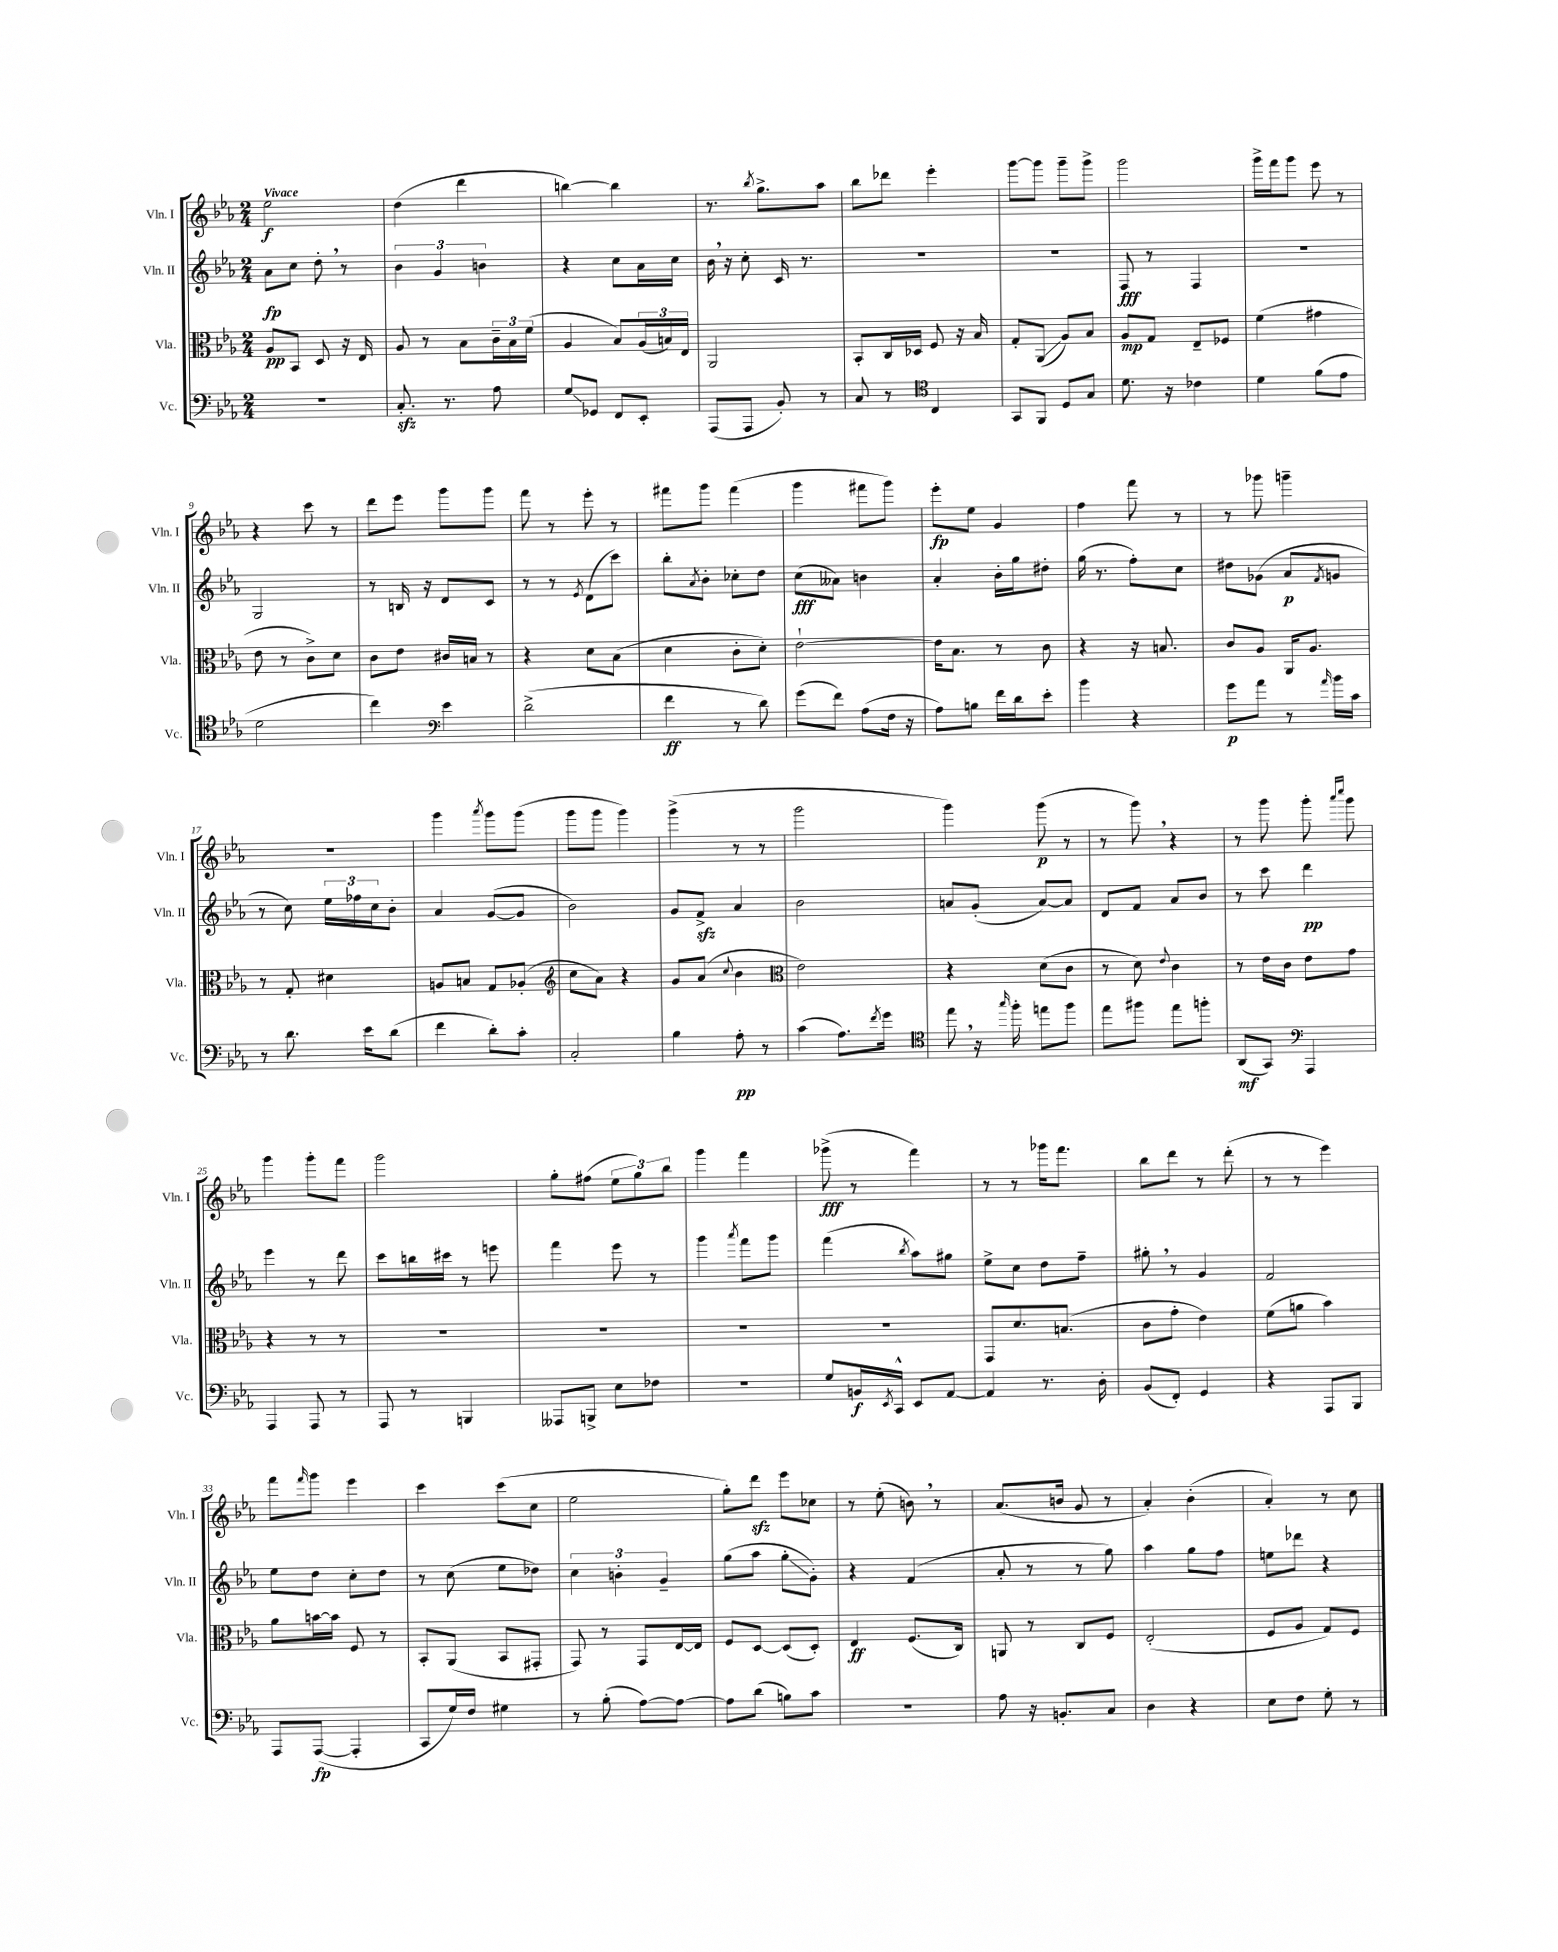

**kern	**kern	**kern	**kern
*staff4	*staff3	*staff2	*staff1
*clefF4	*clefC3	*clefG2	*clefG2
*k[b-e-a-]	*k[b-e-a-]	*k[b-e-a-]	*k[b-e-a-]
*M2/4	*M2/4	*M2/4	*M2/4
2r	8A-	8a-	2ee-
.	8BB-	8cc	.
.	8D	8dd'	.
.	16r	8r	.
.	16E-	.	.
=	=	=	=
8.C'	8A-	6b-	(4dd
.	8r	.	.
.	.	6g	.
8.r	.	.	.
.	8B-	.	4ddd
.	.	6b	.
8A-	24c~	.	.
.	24B-	.	.
.	(24f	.	.
=	=	=	=
8G	4A-	4r	[4bb)
8GG-	.	.	.
8FF	8B-)	8cc	4bb]
8EE-'	(24A-	16a-	.
.	24B)	.	.
.	.	16cc	.
.	24E-	.	.
=	=	=	=
(8AAA-	2AA-	16b-	8.r
.	.	16r	.
8AAA-	.	8cc'	.
.	.	.	8qbb-
.	.	.	8.gg^
8BB-')	.	16c	.
.	.	8.r	.
8r	.	.	8aa-
=	=	=	=
8C	8BB-'	2r	8bb-
8r	16C	.	8ddd-
.	16D-	.	.
*clefC4	*	*	*
4C	8F	.	4eee-'
.	16r	.	.
.	16B-	.	.
=	=	=	=
8GG	8G'	2r	[8ggg
8FF	(8AA-	.	8ggg]
8D	8A-)	.	8ggg~
8G	8B-	.	8ggg^
=	=	=	=
8.d	8A-	8F	2ggg
.	8G	8r	.
16r	.	.	.
4c-	8E-~	4F	.
.	8F-	.	.
=	=	=	=
4d	(4f	2r	16ggg^
.	.	.	16fff
.	.	.	8ggg
(8f	4g#	.	8eee-
8e-	.	.	8r
=	=	=	=
2d	8e-	2G	4r
.	8r	.	.
.	8c^)	.	8ccc
.	8d	.	8r
=	=	=	=
4cc)	8c	8r	8ddd
.	8e-	16B	8eee-
.	.	16r	.
*clefF4	*	*	*
4e-	16c#	8d	8ggg
.	16B	.	.
.	8r	8c	8ggg
=	=	=	=
(2d^	4r	8r	8fff
.	.	8r	8r
.	.	8qe-	.
.	8d	(8d	8eee-'
.	(8B-	8ccc)	8r
=	=	=	=
4f	4d	8bb-'	8fff#
.	.	8qa-	.
.	.	8b-'	8ggg
8r	8c'	8cc-'	(4fff#
8d)	8d')	8dd	.
=	=	=	=
(8g	[2e-`	(8cc	4ggg
8f)	.	8a--)	.
(8A-	.	4b	8fff#
16F	.	.	8ggg)
16r	.	.	.
=	=	=	=
8A-)	16e-]	4a-'	8eee-'
.	8.B-	.	.
8B	.	.	8ee-
16f	8r	16b-'	4g
16d	.	16gg	.
8e-'	8c	8dd#'	.
=	=	=	=
4b-	4r	(16gg	4ff
.	.	8.r	.
4r	16r	8ff')	8fff
.	8.B	.	.
.	.	8cc	8r
=	=	=	=
8g	8c	8dd#	8r
8a-	8A-	(8g-	8ggg-
8r	16AA-	8a-	4ggg~
.	8.A-	.	.
16qqa-	.	8qf	.
16b-	.	8g	.
16c	.	.	.
=	=	=	=
8r	8r	8r	2r
8.d	8G'	8cc)	.
.	4d#	24ee-	.
.	.	24ff-	.
16e-	.	.	.
.	.	24cc	.
(8d	.	8b-'	.
=	=	=	=
4f	8A	4a-	4ggg
.	8B	.	.
.	.	.	8qaaa-
8d')	8G	([8g	8ggg
8c'	(8A-'	8g]	(8ggg
=	=	=	=
*	*clefG2	*	*
2C'	8cc	2b-)	8ggg
.	8a-)	.	8ggg
.	4r	.	4ggg)
=	=	=	=
4B-	8g	8g	(4ggg^
.	(8a-	8f^	.
.	8qqcc	.	.
8A-'	4b-	4a-	8r
8r	.	.	8r
=	=	=	=
*	*clefC3	*	*
(4c	2e-)	2b-	2ggg
8.A-)	.	.	.
8qf	.	.	.
16g	.	.	.
=	=	=	=
*clefC4	*	*	*
8ee-	4r	8a	4ggg)
16r	.	(8g'	.
16qqgg	.	.	.
16ff'	.	.	.
8ee	(8d	[8a)	(8ggg
8ff	8c	8a]	8r
=	=	=	=
8ee-	8r	8d	8r
8ff#	8d)	8f	8ggg)
.	8qqe-	.	.
8ee-	4c	8a-	4r
8ff'	.	8b-	.
=	=	=	=
(8AA-	8r	8r	8r
8GG)	16e-	8ccc	8ggg
.	16c	.	.
*clefF4	*	*	*
4AAA-	8e-	4ddd	8ggg'
.	.	.	16qqaaa-
.	.	.	16qqcccc
.	8g	.	8ggg
=	=	=	=
4AAA-	4r	4eee-	4ggg
8AAA-	8r	8r	8ggg'
8r	8r	8ddd	8fff
=	=	=	=
8AAA-	2r	8ccc	2ggg
8r	.	16bb	.
.	.	16ccc#	.
4BBB	.	8r	.
.	.	8eee	.
=	=	=	=
8AAA--	2r	4fff	8gg'
8BBB^	.	.	(8ff#
8E-	.	8eee-	12ee-
.	.	.	12gg)
8F-	.	8r	.
.	.	.	12bb-
=	=	=	=
2r	2r	4ggg	4ggg
.	.	8qaaa-	.
.	.	8fff	4fff
.	.	8ggg	.
=	=	=	=
8G	2r	(4fff	(8ggg-^
16BB	.	.	8r
8qEE-	.	.	.
16CC^^	.	.	.
.	.	8qbb-	.
8EE-	.	8aa-)	4fff)
[8AA-	.	8gg#	.
=	=	=	=
4AA-]	8GG	8ee-^	8r
.	8.d	8cc	8r
8.r	.	8dd	16ggg-
.	(8.B	.	8.fff
.	.	8ff~	.
16D'	.	.	.
=	=	=	=
(8BB-	8c	8gg#'	8bb-
8FF')	8g'	8r	8ddd
4GG	4e-)	4g	8r
.	.	.	(8ddd'
=	=	=	=
4r	(8f	2f	8r
.	8a	.	8r
8AAA-	4b-)	.	4eee-)
8BBB-	.	.	.
=	=	=	=
8AAA-	8a-	8ee-	8fff
.	.	.	16qqfff
([8AAA-	[16b	8dd	8ggg
.	16b]	.	.
4AAA-']	8F	8cc'	4eee-
.	8r	8dd	.
=	=	=	=
8CC	8BB-'	8r	4ccc
16G)	(8AA-	(8cc	.
16F	.	.	.
4G#	8BB-	8ee-	(8ccc
.	8GG#'	8dd-)	8cc
=	=	=	=
8r	8GG)	6cc	2ee-
(8B-'	8r	.	.
.	.	6b'	.
[8A-)	8GG	.	.
.	.	6g~	.
8A-_	[16E-	.	.
.	16E-]	.	.
=	=	=	=
8A-]	8F	(8gg	8gg')
(8d	[8D	8aa-	8ddd
8B)	(8D]	8gg'	8eee-
8c	8D')	8g')	8cc-
=	=	=	=
2r	4E-	4r	8r
.	.	.	(8ee-'
.	(8.F	(4f	8b)
.	.	.	8r
.	16C)	.	.
=	=	=	=
8A-	8AA	8a-'	(8.a-
16r	8r	8r	.
8.BB'	.	.	16b
.	8C	8r	8g
8C	8F	8gg)	8r
=	=	=	=
4D	(2E-'	4aa-	4a-')
4r	.	8gg	(4b-'
.	.	8ff	.
=	=	=	=
8E-	8F	8ee	4a-')
8F	8A-	8ddd-	.
8G'	8G)	4r	8r
8r	8F	.	8cc
==	==	==	==
*-	*-	*-	*-
